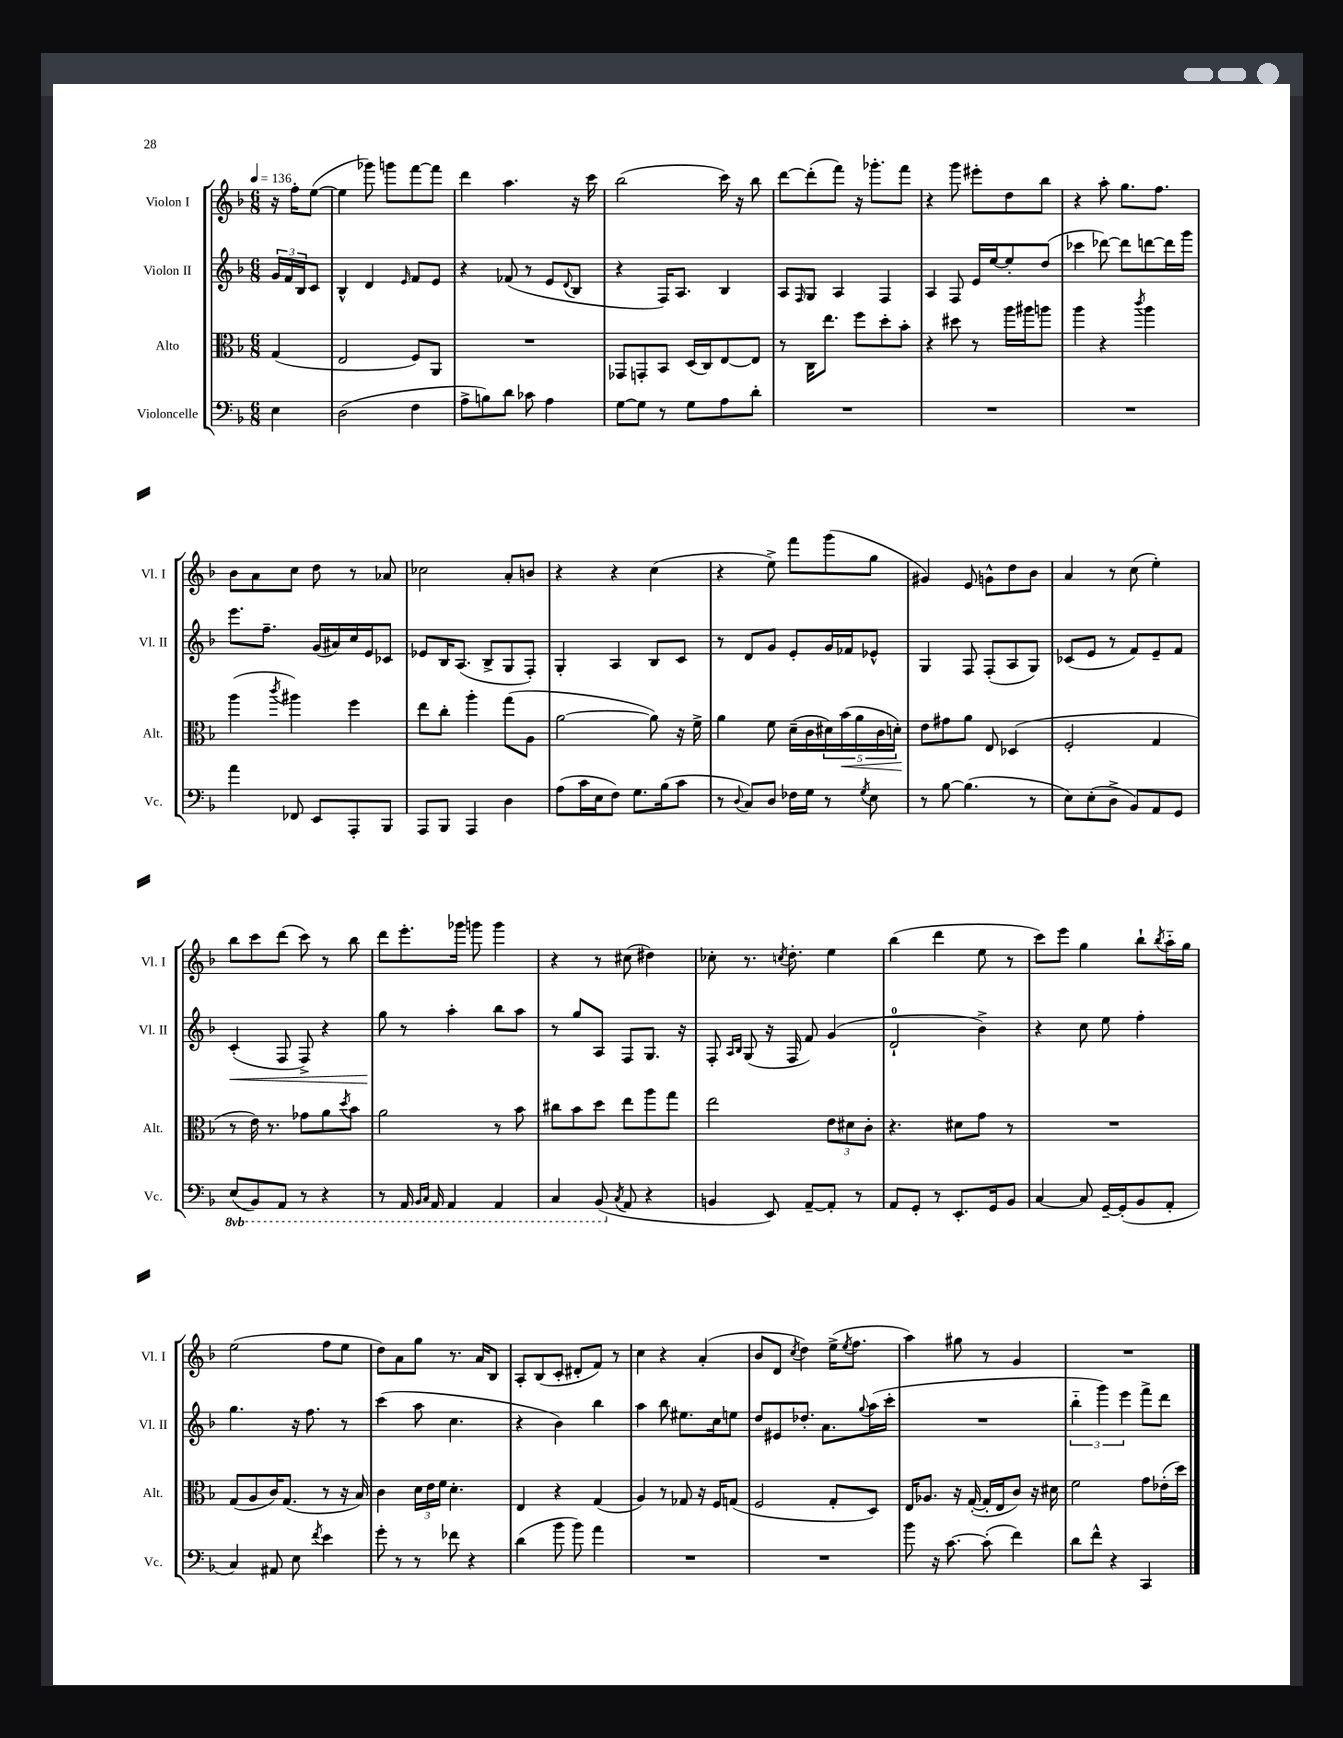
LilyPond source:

<<
\new StaffGroup <<
\new Staff = "s0" \with { instrumentName = "Violon I" shortInstrumentName = "Vl. I" } {
    \clef treble \key f \major \numericTimeSignature \time 6/8 \partial 4 \tempo 4 = 136
    r16 f''16-. e''8~( |
    e''4 ges'''8) g'''8 f'''8~ f'''8 |
    d'''4 a''4. r16 c'''16 |
    bes''2( c'''16) r16 bes''8 |
    d'''8~ d'''8-.( f'''8) r16 ges'''8.-. f'''8 |
    r4 g'''8 eis'''8-. d''8 bes''8 |
    r4 a''8-. g''8. f''8. |
    bes'8 a'8 c''8 d''8 r8 aes'8 |
    ces''2 a'8-. b'8 |
    r4 r4 c''4( |
    r4 e''8->) f'''8 g'''8( g''8 |
    gis'4) e'8 g'8-^ d''8 bes'8 |
    a'4 r8 c''8( e''4-.) |
    bes''8 c'''8 d'''8( c'''8) r8 bes''8 |
    d'''8 e'''8.-. ges'''16 g'''8 g'''4 |
    r4 r8 cis''8( dis''4) |
    ces''8-. r8. \acciaccatura { c''8 } d''8.-. e''4 |
    bes''4( d'''4 e''8 r8 |
    c'''8) e'''8 g''4 bes''8-! \acciaccatura { bes''8 } a''16-_ g''16 |
    e''2( f''8 e''8 |
    d''8) a'8 g''8 r8. a'16 bes8 |
    a8-. bes8( c'8-. dis'8-. f'8) r8 |
    c''4 r4 a'4-.( |
    bes'8 d'8 \acciaccatura { c''8 } d''4) e''16->( \acciaccatura { e''8 } f''8. |
    a''4) gis''8 r8 g'4 |
    R2. \bar "|." |
}
\new Staff = "s1" \with { instrumentName = "Violon II" shortInstrumentName = "Vl. II" } {
    \clef treble \key f \major \numericTimeSignature \time 6/8 \partial 4
    \tuplet 3/2 { g'16 f'16 bes16 } c'8 |
    bes4-^ d'4 \grace { e'16 } f'8 e'8 |
    r4 fes'8( r8 e'8 \appoggiatura { d'8 } bes8 |
    r4 f16) a8. bes4 |
    a8 \grace { f16 } g8 a4 f4 |
    a4 f8 e'16 e''16~ e''8-. d''8( |
    ces'''4 des'''8~) des'''8 d'''8~ d'''16 g'''16 |
    e'''8. f''8.-- g'16( ais'16) c''16 e'16 ces'8 |
    ees'8 bes16 a8.( bes8-> g8 f8-.) |
    g4-. a4 bes8 c'8 |
    r8 d'8 g'8 e'8-. g'16 fes'16 ees'8-^ |
    g4 f8 f8-.( a8 g8) |
    ces'8( e'8 r8 f'8) e'8-- f'8 |
    c'4-.\<( f8 f8->) r4 |
    g''8\! r8 a''4-. bes''8 a''8 |
    r8 g''8 a8 f8 g8. r16 |
    f8-. \grace { a16 bes16 } g8( r16 f16 f'8) g'4( |
    d'2-0-! bes'4->) |
    r4 c''8 e''8 f''4-. |
    g''4. r16 f''8. r8 |
    c'''4( a''8 c''4. |
    r4 bes'4) bes''4 |
    a''4 bes''8 eis''8. c''16 e''8 |
    d''8 eis'8 des''8.-. a'8. \appoggiatura { g''8 } a''16( c'''16-. |
    R2. |
    \tuplet 3/2 { bes''4-_ g'''4) e'''4 } f'''8-> d'''8 \bar "|." |
}
\new Staff = "s2" \with { instrumentName = "Alto" shortInstrumentName = "Alt." } {
    \clef alto \key f \major \numericTimeSignature \time 6/8 \partial 4
    g4( |
    e2 f8) a,8 |
    R2. |
    ges,8 g,8-. bes,8 d16( c16) e8~ e8 |
    r8 c16 e''8. f''8 d''8-. bes'8-. |
    r4 dis''8 r8 a''16 ais''16 a''8 |
    a''4 r4 \acciaccatura { c'''8 } a''4 |
    a''4( \acciaccatura { c'''8 } ais''4) f''4 |
    e''8 c''8-. a''4-. g''8( a8 |
    a'2~ a'8) r16 f'16-> |
    a'4 f'8 d'16--( c'16 \tuplet 5/4 { dis'16) bes'16\<( a'16 c'16 d'16-.\!) } |
    e'8 gis'8 a'8 e8 des4( |
    f2-. g4 |
    r8 e'16) r8. ges'8 a'8 \acciaccatura { d''8 } bes'8 |
    a'2 r8 bes'8 |
    cis''8 bes'8 d''8 e''8 a''8 g''8 |
    e''2 \tuplet 3/2 { e'8 dis'8 c'8-. } |
    r4. dis'8 g'8 r8 |
    R2. |
    g8( a8 c'16) g8.( r8 r16 bes16) |
    c'4 \tuplet 3/2 { d'16 e'16 f'16 } d'4.-. |
    e4 r4 g4( |
    a4) r8 ges8 r16 f16 g8( |
    f2 g8-. d8) |
    e16 aes8. r16 g16~-.( g16-. e16 c'8) r16 dis'16 |
    f'2 g'8 ees'16-.( d''16) \bar "|." |
}
\new Staff = "s3" \with { instrumentName = "Violoncelle" shortInstrumentName = "Vc." } {
    \clef bass \key f \major \numericTimeSignature \time 6/8 \set Staff.ottavationMarkups = #ottavation-simple-ordinals \partial 4
    e4 |
    d2( f4 |
    a8-> b8) d'8 ces'8 a4 |
    g8~ g8 r8 g8 a8 d'8-. |
    R2. |
    R2. |
    R2. |
    a'4 fes,8 e,8 a,,8-. bes,,8 |
    a,,8 bes,,8 a,,4 d4 |
    a8( c'16 e16 f8) g8. bes16( c'8 |
    r8 \appoggiatura { d8 } c8) d8 fes16 g16 r8 \acciaccatura { g8 } e8 |
    r8 bes8~ bes4.( r8 |
    e8) e8-.( d8-> bes,8) a,8 g,8 |
    \ottava #-1 e,8( bes,,8) a,,8 r8 r4 |
    r8 a,,16 \grace { bes,,16 c,16 } a,,16 a,,4 a,,4 |
    c,4 bes,,8( \ottava #0 \acciaccatura { c8 } a,8 r4 |
    b,4 e,8) a,8~-- a,8-. r8 |
    a,8 g,8-. r8 e,8.-. g,16 bes,8 |
    c4~ c8 g,16~-- g,16-.( bes,8 a,8-. |
    c4) ais,8 e8 \acciaccatura { f'8 } e'4 |
    g'8-. r8 r8 fes'8 r4 |
    d'4( bes'8 bes'8) a'4 |
    R2. |
    R2. |
    bes'8 r16 c'8.~ c'8-.( f'4) |
    d'8 f'8-^ r4 c,4 \bar "|." |
}
>>
>>
\layout { \context { \Score \remove "Bar_number_engraver" } }
